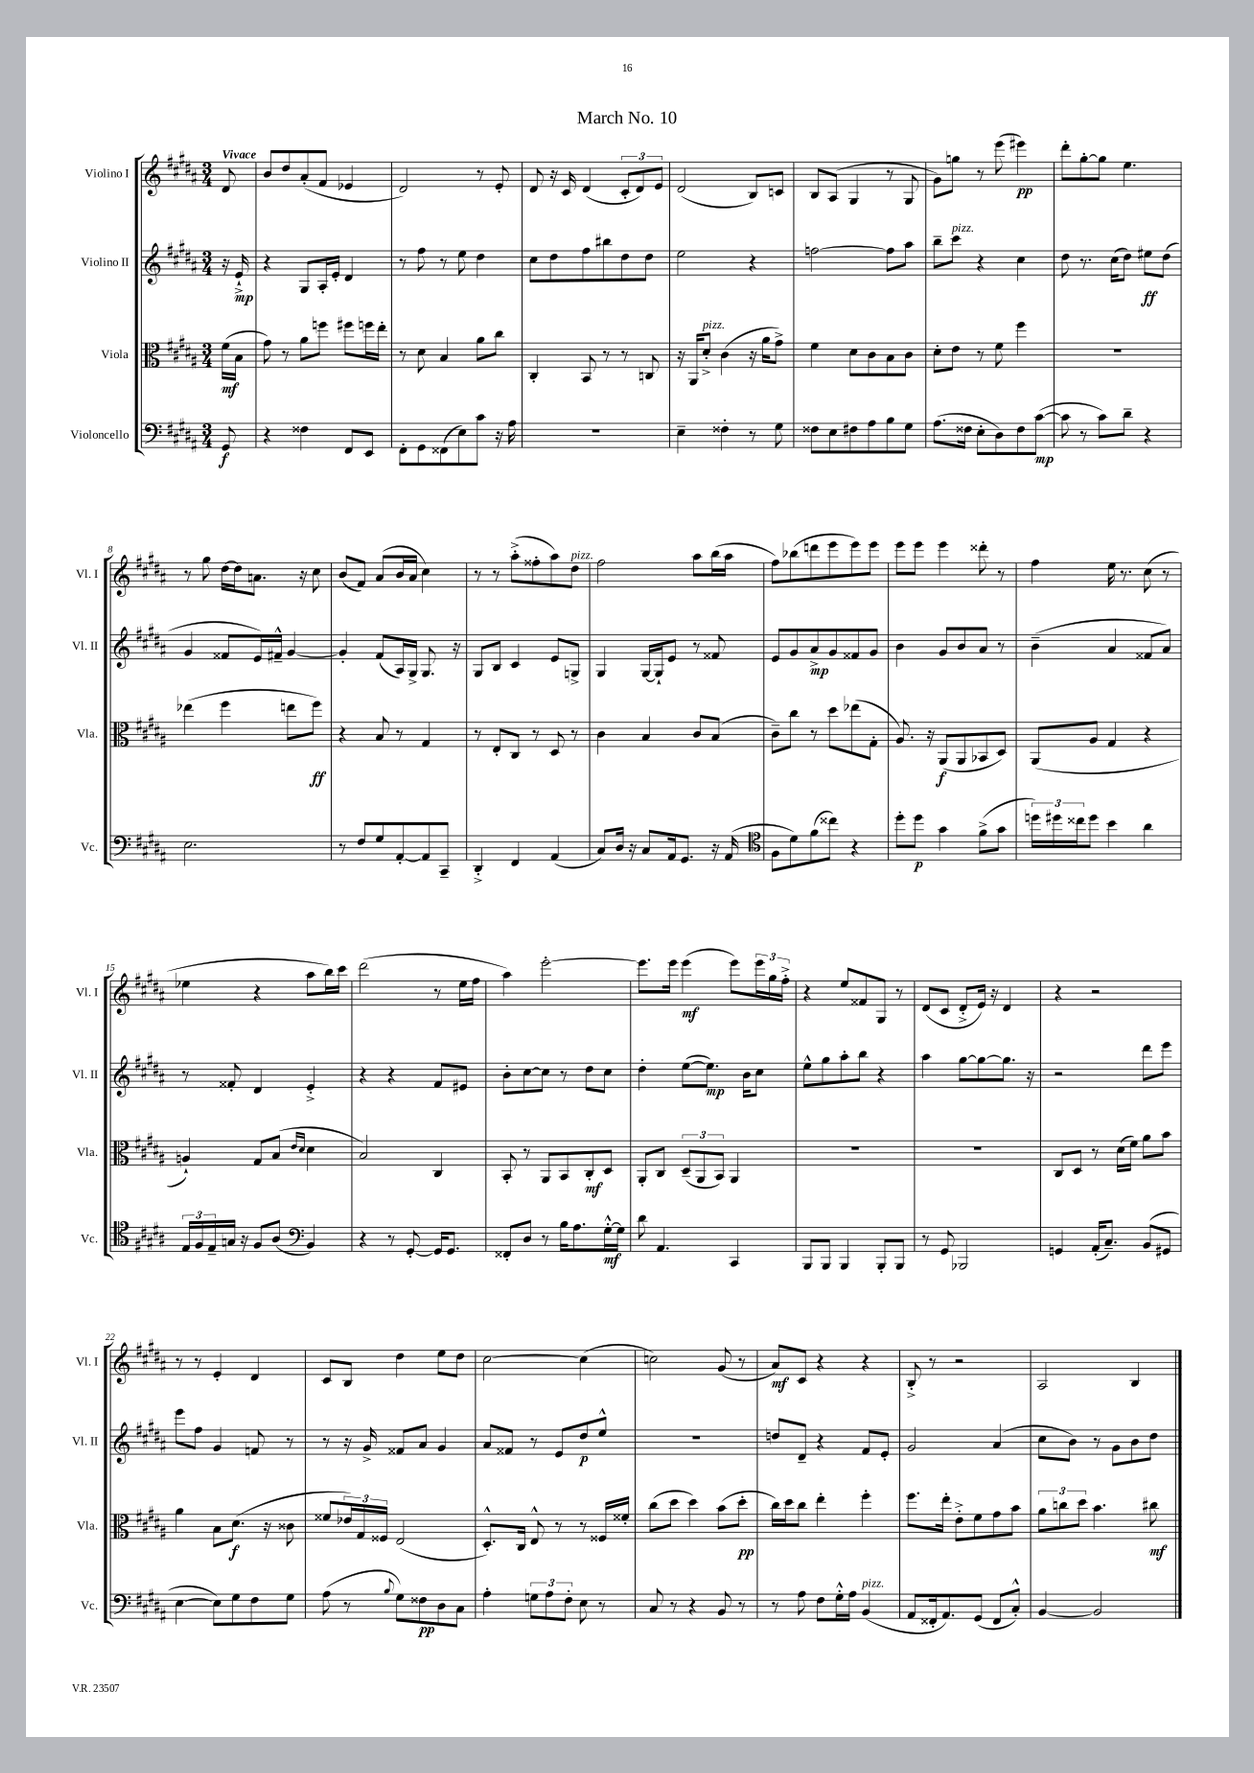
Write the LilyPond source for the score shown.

\header { title = "March No. 10" }
<<
\new StaffGroup <<
\new Staff = "s0" \with { instrumentName = "Violino I" shortInstrumentName = "Vl. I" } {
    \clef treble \key b \major \numericTimeSignature \time 3/4 \partial 8 \tempo "Vivace"
    dis'8 |
    b'8 dis''8 ais'8-.( fis'8 ees'4 |
    dis'2) r8 e'8-. |
    dis'8 r16 cis'16 dis'4( \tuplet 3/2 { cis'8-. dis'8) e'8 } |
    dis'2( b8) c'8 |
    b8 ais8( gis4 r8 gis8 |
    gis'8) g''8 r8 e'''8( eis'''4\pp) |
    dis'''8-. gis''8~-. gis''8 e''4. |
    r8 gis''8 dis''16~ dis''16 a'8. r16 cis''8 |
    b'8( fis'8) ais'8( b'16 ais'16 cis''4) |
    r8 r8 ais''8-.->( fisis''8-. ais''8) dis''8^\markup { \italic "pizz." } |
    fis''2 ais''8 b''16( ais''16 |
    fis''8) bes''8( d'''8 e'''8 e'''8) e'''8 |
    e'''8 e'''8 e'''4 disis'''8-. r8 |
    fis''4 e''16 r8. cis''8( r8 |
    ees''4 r4 ais''8 b''16) cis'''16 |
    dis'''2( r8 e''16 fis''16 |
    ais''4) e'''2~-. |
    e'''8. e'''16 e'''4\mf( e'''8) \tuplet 3/2 { e'''16 gis''16 fis''16-.-> } |
    r4 e''8 fisis'8 gis8 r8 |
    dis'8( cis'8 dis'8-.-> e'16) r16 dis'4 |
    r4 r2 |
    r8 r8 e'4-. dis'4 |
    cis'8 b8 dis''4 e''8 dis''8 |
    cis''2~ cis''4( |
    c''2) gis'8( r8 |
    ais'8\mf) cis'8 r4 r4 |
    b8-.-> r8 r2 |
    ais2 b4 \bar "|." |
}
\new Staff = "s1" \with { instrumentName = "Violino II" shortInstrumentName = "Vl. II" } {
    \clef treble \key b \major \numericTimeSignature \time 3/4 \partial 8
    r16 e'16-!->\mp |
    r4 gis8 ais16-. e'16-. dis'4 |
    r8 fis''8 r8 e''8 dis''4 |
    cis''8 dis''8 fis''8 bis''8 dis''8 dis''8 |
    e''2 r4 |
    f''2~ f''8 ais''8 |
    b''8-- cis'''8^\markup { \italic "pizz." } r4 cis''4 |
    dis''8 r8. cis''16( dis''8) eis''8\ff dis''8( |
    gis'4 fisis'8 e'16) fis'16---^ gis'4~ |
    gis'4-. fis'8( ais16) gis16-> gis8. r16 |
    gis8 b8 cis'4 e'8 g8-> |
    gis4 gis16~ gis16-! e'8 r8 fisis'8 |
    e'8 gis'8 ais'8->\mp gis'8 fisis'8 gis'8 |
    b'4 gis'8 b'8 ais'8 r8 |
    b'4--( ais'4 fisis'8 ais'8) |
    r8 fisis'8-. dis'4 e'4-.-> |
    r4 r4 fis'8 eis'8 |
    b'8-. cis''8~ cis''8 r8 dis''8 cis''8 |
    dis''4-. e''8~( e''8.\mp) b'16 cis''8 |
    e''8-^ gis''8 ais''8-. b''8 r4 |
    ais''4 gis''8~ gis''8~ gis''8. r16 |
    r2 dis'''8 e'''8 |
    e'''8 fis''8 gis'4 f'8 r8 |
    r8 r16 gis'16-> fisis'8 ais'8 gis'4 |
    ais'8 fisis'8 r8 e'8 dis''8\p e''8-^ |
    R2. |
    d''8 dis'8-- r4 fis'8 e'8-. |
    gis'2 ais'4( |
    cis''8 b'8) r8 gis'8 b'8 dis''8 \bar "|." |
}
\new Staff = "s2" \with { instrumentName = "Viola" shortInstrumentName = "Vla." } {
    \clef alto \key b \major \numericTimeSignature \time 3/4 \partial 8
    fis'16\mf( b16 |
    gis'8) r8 ais'8 f''8 fis''8 f''16 e''16-. |
    r8 dis'8 b4 ais'8 cis''8 |
    cis4-. b,8 r8 r8 c8 |
    r16 ais,16 dis'8-.->^\markup { \italic "pizz." } cis'4( r16 ais'16 gis'8->) |
    fis'4 dis'8 cis'8 b8 cis'8 |
    dis'8-. e'8 r8 fis'8 fis''4 |
    R2. |
    ees''4( fis''4 e''8 fis''8\ff) |
    r4 b8 r8 gis4 |
    r8 e8-. cis8 r8 dis8 r8 |
    cis'4 b4 cis'8 b8( |
    cis'8--) cis''8 r8 dis''8 ees''8( gis8-. |
    ais8.) r16 ais,8\f( ais,8 bes,8 dis8) |
    ais,8( ais8 gis4 r4 |
    a4-!) gis8 b8( \grace { e'16 dis'16 } dis'4 |
    b2) cis4 |
    b,8-. r8 ais,8 b,8 cis8-.\mf dis8 |
    ais,8-. cis8 \tuplet 3/2 { dis8--( ais,8 b,8) } ais,4 |
    R2. |
    R2. |
    cis8 dis8 r8 dis'16( fis'16) ais'8 b'8 |
    ais'4 b8 dis'8.\f( r16 cisis'8 |
    fisis'8 \tuplet 3/2 { ees'16) gis16 fisis16 } e2( |
    dis8.-.-^) cis16 e8-^ r8 r8 fisis16 fisis'16-. |
    cis''8( dis''8 dis''4) b'8( dis''8-.\pp |
    cis''16) dis''16 cis''8 e''4-. fis''4-. |
    fis''8. e''16-. e'8-.-> fis'8 gis'8 b'8 |
    \tuplet 3/2 { ais'8 c''8 dis''8 } b'4. cis''8\mf \bar "|." |
}
\new Staff = "s3" \with { instrumentName = "Violoncello" shortInstrumentName = "Vc." } {
    \clef bass \key b \major \numericTimeSignature \time 3/4 \partial 8
    gis,8\f |
    r4 fisis4 fis,8 e,8 |
    fis,8-. gis,8 fisis,8( e8) cis'8 r16 ais16 |
    R2. |
    e4-- fisis4-. r8 gis8 |
    fisis8 e8 fis8 ais8 b8 gis8 |
    ais8.( fisis16 e8-. dis8) fisis8 cis'8~\mp( |
    cis'8 r8 cis'8) dis'8-- r4 |
    e2. |
    r8 fis8 gis8 ais,8~-. ais,8 cis,8-- |
    dis,4-.-> fis,4 ais,4( |
    cis8) dis16 r16 cis8 ais,16 gis,8. r16 ais,16( |
    \clef tenor fis8 dis'8) fis'8( cisis''8) r4 |
    dis''8-. dis''8\p gis'4 fis'8->( gis'8 |
    \tuplet 3/2 { d''16) dis''16 cisis''16 } dis''8 b'4 ais'4 |
    \tuplet 3/2 { e16 fis16 e16-- } g16 r16 fis8 ais8( \clef bass b,4) |
    r4 r8 gis,8~-. gis,16 gis,8. |
    fisis,8-. dis8 r8 b16 ais8. gis16~-.-^\mf gis16 |
    dis'8 ais,4. cis,4 |
    b,,8 b,,8 b,,4 b,,8-. b,,8 |
    r8 gis,8 bes,,2 |
    g,4 ais,16-.( cis8.--) b,8( gis,8 |
    e4~ e8) gis8 fis8 gis8 |
    ais8( r8 \appoggiatura { b8 } gis8) fisis8\pp dis8 cis8 |
    ais4-. \tuplet 3/2 { g8 ais8 fis8-. } e8 r8 |
    cis8 r8 r4 b,8 r8 |
    r8 ais8 fis8 gis16-.-^ ais16 b,4^\markup { \italic "pizz." }( |
    ais,8 fisis,16-. ais,8.) gis,8( fisis,8 cis8-.-^) |
    b,4~ b,2 \bar "|." |
}
>>
>>
